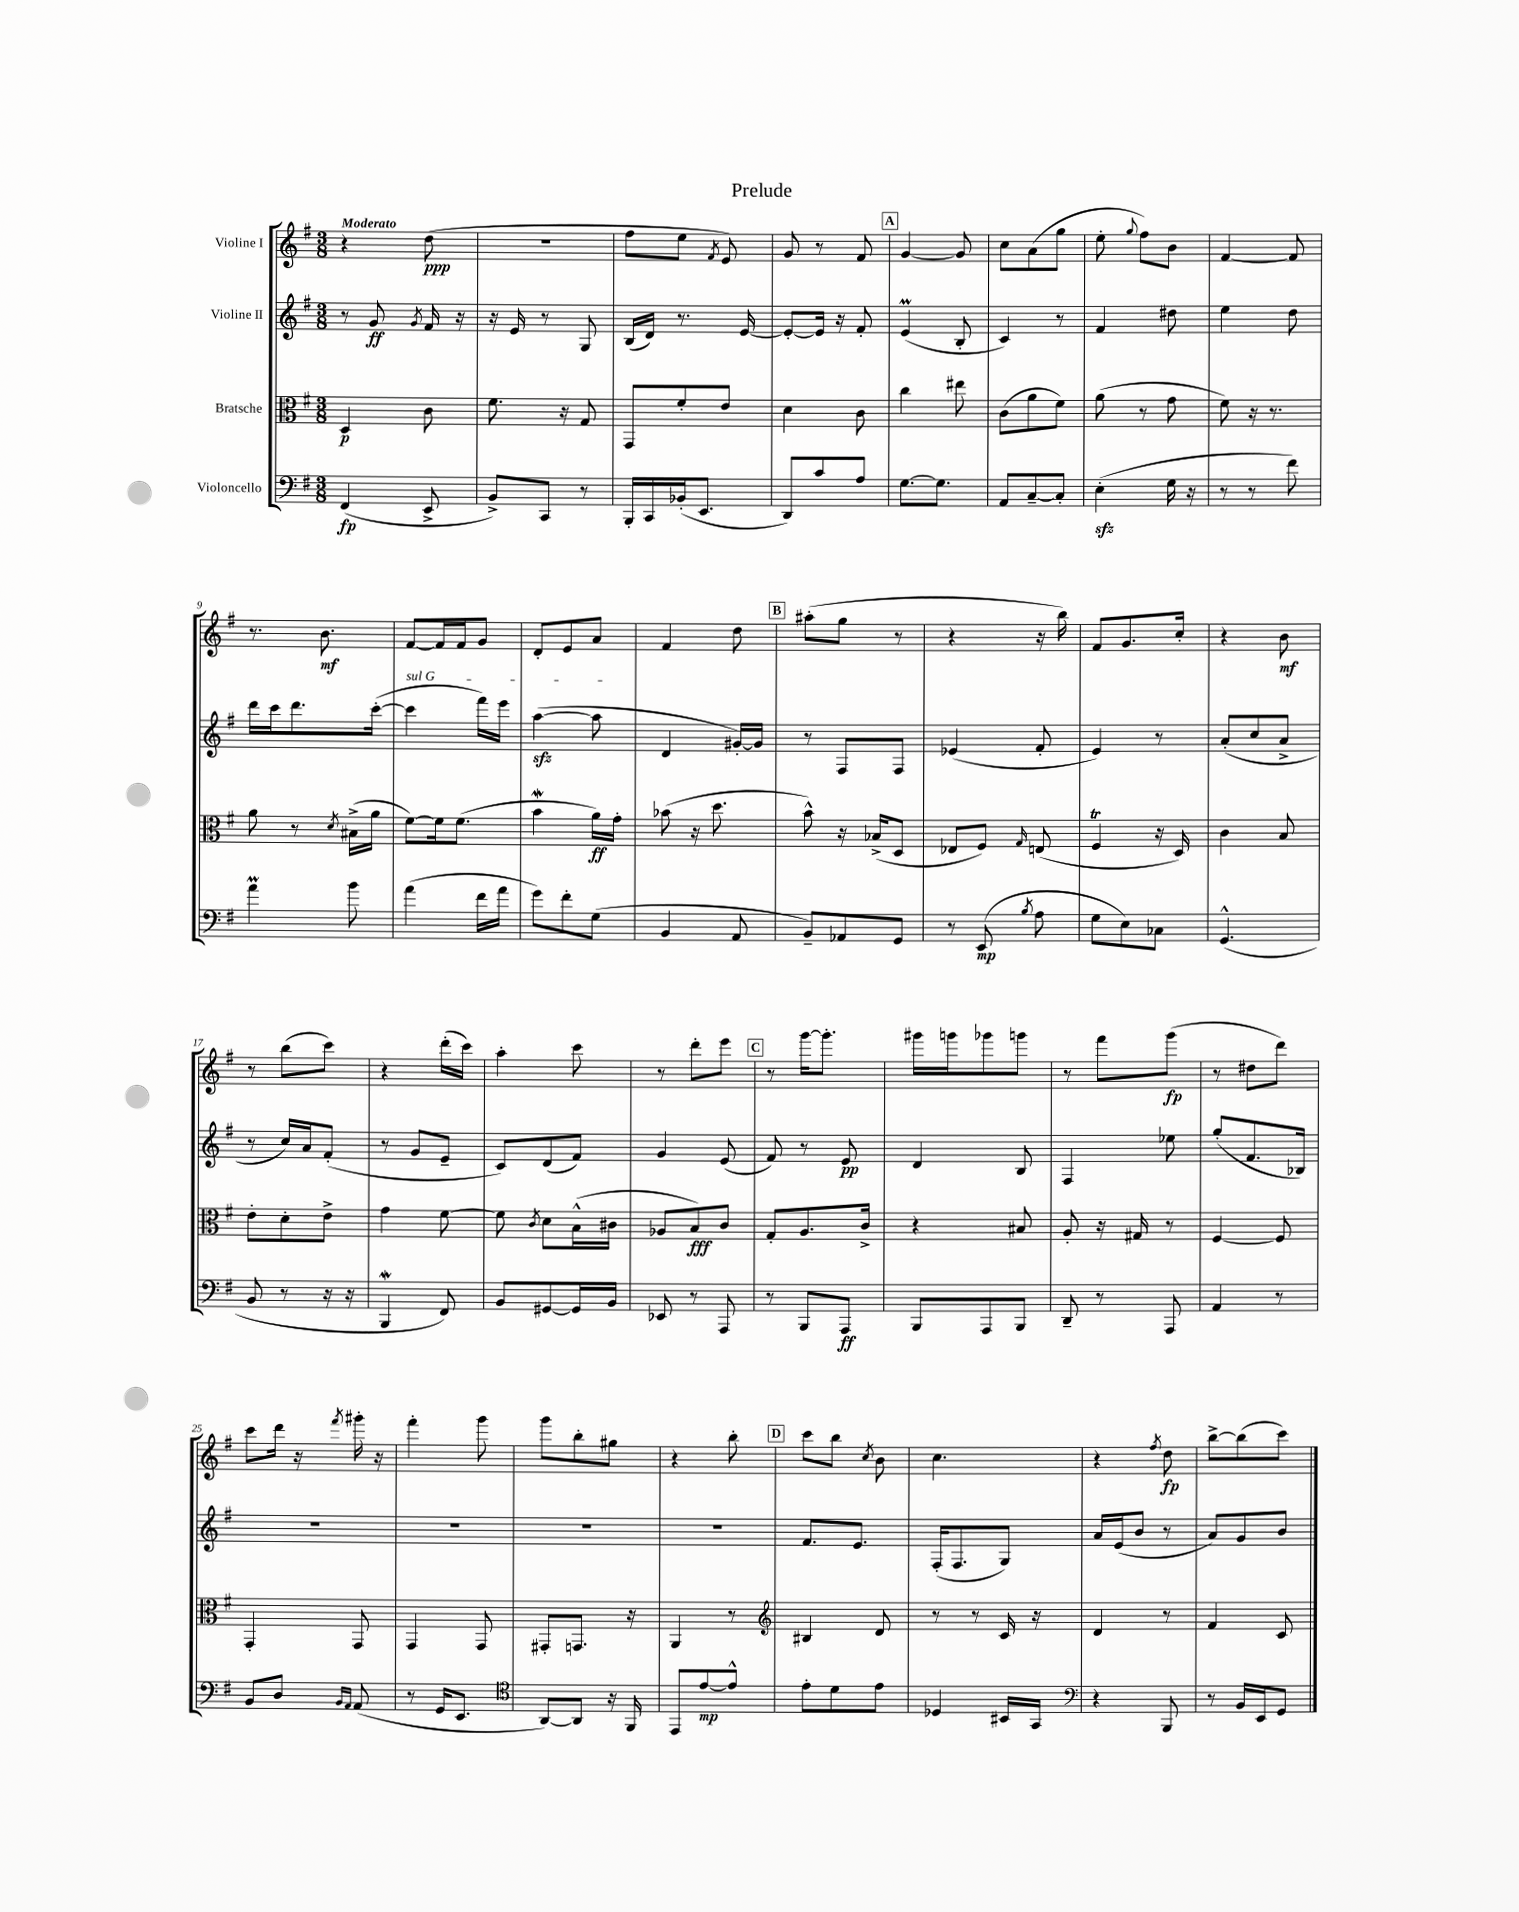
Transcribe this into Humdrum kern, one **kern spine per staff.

**kern	**dynam	**kern	**dynam	**kern	**dynam	**kern	**dynam
*part4	*part4	*part3	*part3	*part2	*part2	*part1	*part1
*staff4	*staff4	*staff3	*staff3	*staff2	*staff2	*staff1	*staff1
*I"Violoncello	*	*I"Bratsche	*	*I"Violine II	*	*I"Violine I	*
*clefF4	*	*clefC3	*	*clefG2	*	*clefG2	*
*k[f#]	*	*k[f#]	*	*k[f#]	*	*k[f#]	*
*M3/8	*	*M3/8	*	*M3/8	*	*M3/8	*
=1	=1	=1	=1	=1	=1	=1	=1
!	!	!	!	!	!	!LO:TX:a:B:t=Moderato	!
(4FF#/	fp	4D/	p	8r	.	4r	.
.	.	.	.	8g/	ff	.	.
.	.	.	.	8qg/	.	.	.
8EE^/	.	8c\	.	16f#/	.	(8dd\	ppp
.	.	.	.	16r	.	.	.
=2	=2	=2	=2	=2	=2	=2	=2
8BB^/L)	.	8.f#\	.	16r	.	4.r	.
.	.	.	.	16e/	.	.	.
8CC/J	.	.	.	8r	.	.	.
.	.	16r	.	.	.	.	.
8r	.	8G/	.	8G/	.	.	.
=3	=3	=3	=3	=3	=3	=3	=3
16BBB'/LL	.	8GG/L	.	(16B/LL	.	8ff#\L	.
16CC/	.	.	.	16d/JJ)	.	.	.
(16BB-X'/J	.	8f#'/	.	8.r	.	8ee\J	.
8.EE/J	.	.	.	.	.	.	.
.	.	.	.	.	.	8qf#/	.
.	.	8e/J	.	.	.	8e/)	.
.	.	.	.	[16e/	.	.	.
=4	=4	=4	=4	=4	=4	=4	=4
8DD/L)	.	4d\	.	8e'/L_	.	8g/	.
8c/	.	.	.	16e/Jk]	.	8r	.
.	.	.	.	16r	.	.	.
8A/J	.	8c\	.	8f#'/	.	8f#/	.
!!LO:REH:place=s1:t=A
=5	=5	=5	=5	=5	=5	=5	=5
[8.G\L	.	4cc\	.	(4eM/	.	[4g/	.
8.G\J]	.	.	.	.	.	.	.
.	.	8ee#X\	.	8B'/	.	8g/]	.
=6	=6	=6	=6	=6	=6	=6	=6
8AA/L	.	(8c\L	.	4c/)	.	8cc\L	.
[8C~/	.	8a\	.	.	.	(8a\	.
8C'/J]	.	8f#\J)	.	8r	.	8gg\J	.
=7	=7	=7	=7	=7	=7	=7	=7
(4Ezz'\	.	(8a\	.	4f#/	.	8ee'\	.
.	.	.	.	.	.	8qqgg/	.
.	.	8r	.	.	.	8ff#\L)	.
16G\	.	8g\	.	8dd#X\	.	8b\J	.
16r	.	.	.	.	.	.	.
=8	=8	=8	=8	=8	=8	=8	=8
8r	.	8f#\)	.	4ee\	.	[4f#/	.
8r	.	16r	.	.	.	.	.
.	.	8.r	.	.	.	.	.
8f#\)	.	.	.	8dd\	.	8f#/]	.
!!LO:LB:g=z
=9	=9	=9	=9	=9	=9	=9	=9
4aM\	.	8a\	.	16ddd\LL	.	8.r	.
.	.	.	.	16ccc\J	.	.	.
.	.	8r	.	8.ddd\	.	.	.
.	.	.	.	.	.	8.b\	mf
.	.	8qd/	.	.	.	.	.
8b\	.	(16B#X^\LL	.	.	.	.	.
.	.	16a\JJ	.	([16ccc'\Jk	.	.	.
=10	=10	=10	=10	=10	=10	=10	=10
!	!	!	!	!LO:TX:a:i:t=sul G	!	!	!
(4a\	.	[8f#\L)	.	4ccc\]	.	[8f#/L	.
.	.	16f#\k]	.	.	.	16f#/L]	.
.	.	(8.f#\J	.	.	.	16f#/J	.
16f#\LL	.	.	.	16fff#\LL)	.	8g/J	.
16a\JJ	.	.	.	16eee\JJ	.	.	.
=11	=11	=11	=11	=11	=11	=11	=11
8g\L)	.	4bW\	.	([4aazz\	.	8d'/L	.
8f#'\	.	.	.	.	.	8e/	.
(8G\J	.	16a\LL)	ff	8aa\]	.	8a/J	.
.	.	16g'\JJ	.	.	.	.	.
=12	=12	=12	=12	=12	=12	=12	=12
4BB/	.	(8b-X\	.	4d/	.	4f#/	.
.	.	16r	.	.	.	.	.
.	.	8.dd\	.	.	.	.	.
8AA/	.	.	.	[16g#X'/LL)	.	8dd\	.
.	.	.	.	16g#/JJ]	.	.	.
!!LO:REH:place=s1:t=B
=13	=13	=13	=13	=13	=13	=13	=13
8BB~/L)	.	8b^^\)	.	8r	.	(8aa#X'\L	.
8AA-X/	.	16r	.	8F#/L	.	8gg\J	.
.	.	(16B-X^/KL	.	.	.	.	.
8GG/J	.	8D/J	.	8F#/J	.	8r	.
=14	=14	=14	=14	=14	=14	=14	=14
8r	.	8E-X/L	.	(4e-X/	.	4r	.
(8EE/	mp	8F#/J)	.	.	.	.	.
8qB/	.	16qqG/	.	.	.	.	.
8A\	.	(8En/	.	8f#'/	.	16r	.
.	.	.	.	.	.	16bb\)	.
=15	=15	=15	=15	=15	=15	=15	=15
8G\L	.	4F#t/	.	4e/)	.	8f#/L	.
8E\)	.	.	.	.	.	8.g/	.
8C-X\J	.	16r	.	8r	.	.	.
.	.	16D/)	.	.	.	16cc'/Jk	.
=16	=16	=16	=16	=16	=16	=16	=16
(4.GG^^/	.	4c\	.	(8a'/L	.	4r	.
.	.	.	.	8cc/	.	.	.
.	.	8B/	.	8a^/J	.	8b\	mf
!!LO:LB:g=z
=17	=17	=17	=17	=17	=17	=17	=17
8BB/	.	8e'\L	.	8r	.	8r	.
8r	.	8d'\	.	16cc/LL)	.	(8bb\L	.
.	.	.	.	16a/J	.	.	.
16r	.	8e^\J	.	(8f#'/J	.	8ccc\J)	.
16r	.	.	.	.	.	.	.
=18	=18	=18	=18	=18	=18	=18	=18
4BBBW/	.	4g\	.	8r	.	4r	.
.	.	.	.	8g/L	.	.	.
8FF#/)	.	[8f#\	.	8e~/J	.	(16ddd'\LL	.
.	.	.	.	.	.	16ccc\JJ)	.
=19	=19	=19	=19	=19	=19	=19	=19
8BB/L	.	8f#\]	.	8c/L)	.	4aa'\	.
.	.	8qc/	.	.	.	.	.
[8GG#X/	.	8d\L	.	(8d/	.	.	.
16GG#/L]	.	(16B^^\L	.	8f#/J)	.	8ccc\	.
16BB/JJ	.	16c#X\JJ	.	.	.	.	.
=20	=20	=20	=20	=20	=20	=20	=20
8EE-X/	.	8A-X/L	.	4g/	.	8r	.
8r	.	8B/)	fff	.	.	8ddd'\L	.
8AAA/	.	8c/J	.	(8e/	.	8eee\J	.
!!LO:REH:place=s1:t=C
=21	=21	=21	=21	=21	=21	=21	=21
8r	.	8G'/L	.	8f#/)	.	8r	.
8BBB/L	.	8.A/	.	8r	.	[16ggg\KL	.
.	.	.	.	.	.	8.ggg'\J]	.
8AAA/J	ff	.	.	8e/	pp	.	.
.	.	16c^/Jk	.	.	.	.	.
=22	=22	=22	=22	=22	=22	=22	=22
8BBB/L	.	4r	.	4d/	.	16ggg#X\LL	.
.	.	.	.	.	.	16gggn\J	.
8AAA/	.	.	.	.	.	8ggg-X\	.
8BBB/J	.	8B#X/	.	8B/	.	8gggn\J	.
=23	=23	=23	=23	=23	=23	=23	=23
8DD~/	.	8A'/	.	4F#/	.	8r	.
8r	.	16r	.	.	.	8fff#\L	.
.	.	16G#X/	.	.	.	.	.
8AAA/	.	8r	.	8ee-X\	.	(8ggg\J	fp
=24	=24	=24	=24	=24	=24	=24	=24
4AA/	.	[4F#/	.	(8gg'/L	.	8r	.
.	.	.	.	8.f#/	.	8dd#X\L	.
8r	.	8F#/]	.	.	.	8ddd\J)	.
.	.	.	.	16B-X/Jk)	.	.	.
!!LO:LB:g=z
=25	=25	=25	=25	=25	=25	=25	=25
8BB/L	.	4GG'/	.	4.r	.	8ccc\L	.
8D/J	.	.	.	.	.	16ddd\Jk	.
.	.	.	.	.	.	16r	.
16qqBB/LL	.	.	.	.	.	.	.
16qqAA/JJ	.	.	.	.	.	8qfff#/	.
(8AA/	.	8GG/	.	.	.	16ggg#X'\	.
.	.	.	.	.	.	16r	.
=26	=26	=26	=26	=26	=26	=26	=26
8r	.	4GG/	.	4.r	.	4fff#'\	.
16GG/KL	.	.	.	.	.	.	.
8.EE/J	.	.	.	.	.	.	.
.	.	8GG/	.	.	.	8ggg\	.
=27	=27	=27	=27	=27	=27	=27	=27
*clefC4	*	*	*	*	*	*	*
[8AA/L)	.	8GG#X'/L	.	4.r	.	8ggg\L	.
8AA/J]	.	8.GGn/J	.	.	.	8bb'\	.
16r	.	.	.	.	.	8gg#X\J	.
16FF#/	.	16r	.	.	.	.	.
=28	=28	=28	=28	=28	=28	=28	=28
8EE/L	.	4AA/	.	4.r	.	4r	.
[8e/	mp	.	.	.	.	.	.
8e^^/J]	.	8r	.	.	.	8bb'\	.
!!LO:REH:place=s1:t=D
=29	=29	=29	=29	=29	=29	=29	=29
*	*	*clefG2	*	*	*	*	*
8e'\L	.	4B#X/	.	8.f#/L	.	8ccc\L	.
8d\	.	.	.	.	.	8bb\J	.
.	.	.	.	8.e/J	.	.	.
.	.	.	.	.	.	8qcc/	.
8e\J	.	8d/	.	.	.	8b\	.
=30	=30	=30	=30	=30	=30	=30	=30
4D-X/	.	8r	.	(16F#'/KL	.	4.cc\	.
.	.	.	.	8.F#/	.	.	.
.	.	8r	.	.	.	.	.
16BB#X/LL	.	16c/	.	8G/J)	.	.	.
16GG/JJ	.	16r	.	.	.	.	.
=31	=31	=31	=31	=31	=31	=31	=31
*clefF4	*	*	*	*	*	*	*
4r	.	4d/	.	16a/LL	.	4r	.
.	.	.	.	(16e/J	.	.	.
.	.	.	.	8b/J	.	.	.
.	.	.	.	.	.	8qff#/	.
8BBB/	.	8r	.	8r	.	8dd\	fp
=32	=32	=32	=32	=32	=32	=32	=32
8r	.	4f#/	.	8a/L)	.	[8bb^\L	.
16BB/LL	.	.	.	8g/	.	(8bb\]	.
16EE/J	.	.	.	.	.	.	.
8GG/J	.	8c/	.	8b/J	.	8ccc\J)	.
==	==	==	==	==	==	==	==
*-	*-	*-	*-	*-	*-	*-	*-
